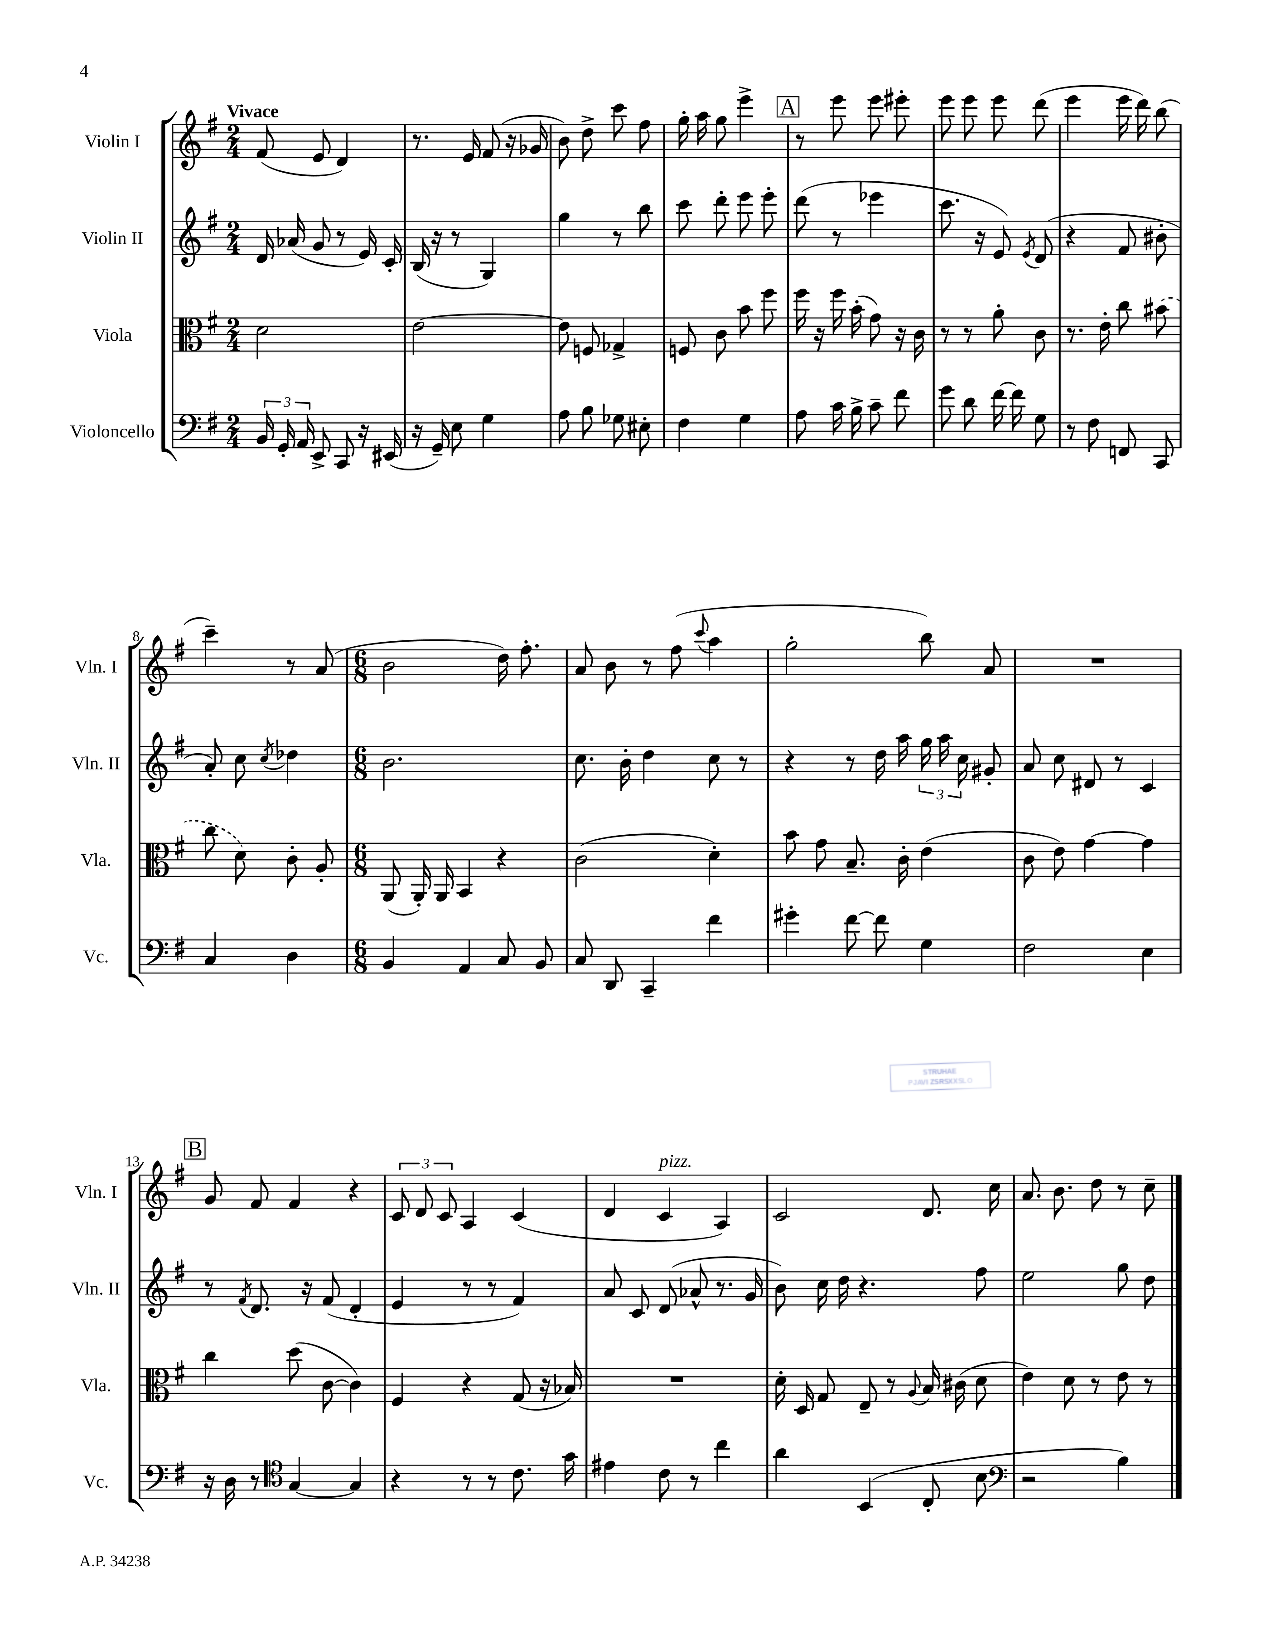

**kern	**kern	**kern	**kern
*staff4	*staff3	*staff2	*staff1
*clefF4	*clefC3	*clefG2	*clefG2
*k[f#]	*k[f#]	*k[f#]	*k[f#]
*M2/4	*M2/4	*M2/4	*M2/4
24BB	2d	16d	(8f#
24GG'	.	.	.
.	.	(16a-	.
24AA	.	.	.
8EE^	.	8g	8e
8CC	.	8r	4d)
16r	.	16e)	.
(16EE#	.	16c'	.
=	=	=	=
16r	[2e	(16B	8.r
16GG~)	.	16r	.
8E	.	8r	.
.	.	.	16e
4G	.	4G)	(8f#
.	.	.	16r
.	.	.	16g-
=	=	=	=
8A	8e]	4gg	8b)
8B	8F	.	8dd^
8G-	4G-^	8r	8ccc
8E#'	.	8bb	8ff#
=	=	=	=
4F#	8F	8ccc	16gg'
.	.	.	16aa
.	8c	8ddd'	8gg
4G	8b	8eee	4eee^
.	8ff#	8eee'	.
=	=	=	=
8A	16ff#	(8ddd	8r
.	16r	.	.
16c	16ff#	8r	8eee
16B^	(16b'	.	.
8c~	8g)	4eee-	8eee
8f#	16r	.	8eee#'
.	16c	.	.
=	=	=	=
8g	8r	8.ccc	8eee
8d	8r	.	8eee
.	.	16r	.
[16f#	8a'	8e)	8eee
16f#]	.	.	.
.	.	8qe	.
8G	8c	(8d	(8ddd
=	=	=	=
8r	8.r	4r	4eee
8F#	.	.	.
.	16e'	.	.
8FF	8cc	8f#	16eee
.	.	.	16ddd)
8CC	(8b#	8b#'	(8bb
=	=	=	=
4C	8cc	8a')	4ccc~)
.	8d)	8cc	.
.	.	8qcc	.
4D	8c'	4dd-	8r
.	8A'	.	(8a
=	=	=	=
*M6/8	*M6/8	*M6/8	*M6/8
4BB	(8AA	2.b	2b
.	16AA')	.	.
.	16AA	.	.
4AA	4BB	.	.
8C	4r	.	16dd)
.	.	.	8.ff#'
8BB	.	.	.
=	=	=	=
8C	(2c	8.cc	8a
8DD	.	.	8b
.	.	16b'	.
4CC~	.	4dd	8r
.	.	.	(8ff#
.	.	.	8qqccc
4f#	4d')	8cc	4aa
.	.	8r	.
=	=	=	=
4g#'	8b	4r	2gg'
.	8g	.	.
[8f#	8.B~	8r	.
8f#]	.	16dd	.
.	16c'	16aa	.
4G	(4e	24gg	8bb)
.	.	24aa	.
.	.	24cc	.
.	.	8g#'	8a
=	=	=	=
2F#	8c	8a	2.r
.	8e)	8cc	.
.	[4g	8d#	.
.	.	8r	.
4E	4g]	4c	.
=	=	=	=
16r	4cc	8r	8g
16D	.	.	.
.	.	8qf#	.
8r	.	8.d	8f#
*clefC4	*	*	*
[4G	(8dd	.	4f#
.	.	16r	.
.	[8c	(8f#	.
4G]	4c])	4d'	4r
=	=	=	=
4r	4F#	4e	12c
.	.	.	12d
.	.	.	12c
8r	4r	8r	4A
8r	.	8r	.
8.c	(8G	4f#)	(4c
.	16r	.	.
16g	16B-)	.	.
=	=	=	=
4e#	2.r	8a	4d
.	.	8c	.
8c	.	(8d	4c
8r	.	8a-^^	.
4cc	.	8.r	4A)
.	.	16g	.
=	=	=	=
4a	16d'	8b)	2c
.	16D	.	.
.	8G	16cc	.
.	.	16dd	.
(4BB	8E~	4.r	.
.	8r	.	.
.	8qqA	.	.
8C'	16B	.	8.d
.	(16c#	.	.
8B	8d	8ff#	.
.	.	.	16cc
=	=	=	=
*clefF4	*	*	*
2r	4e)	2ee	8.a
.	.	.	8.b
.	8d	.	.
.	8r	.	8dd
4B)	8e	8gg	8r
.	8r	8dd	8cc~
==	==	==	==
*-	*-	*-	*-
